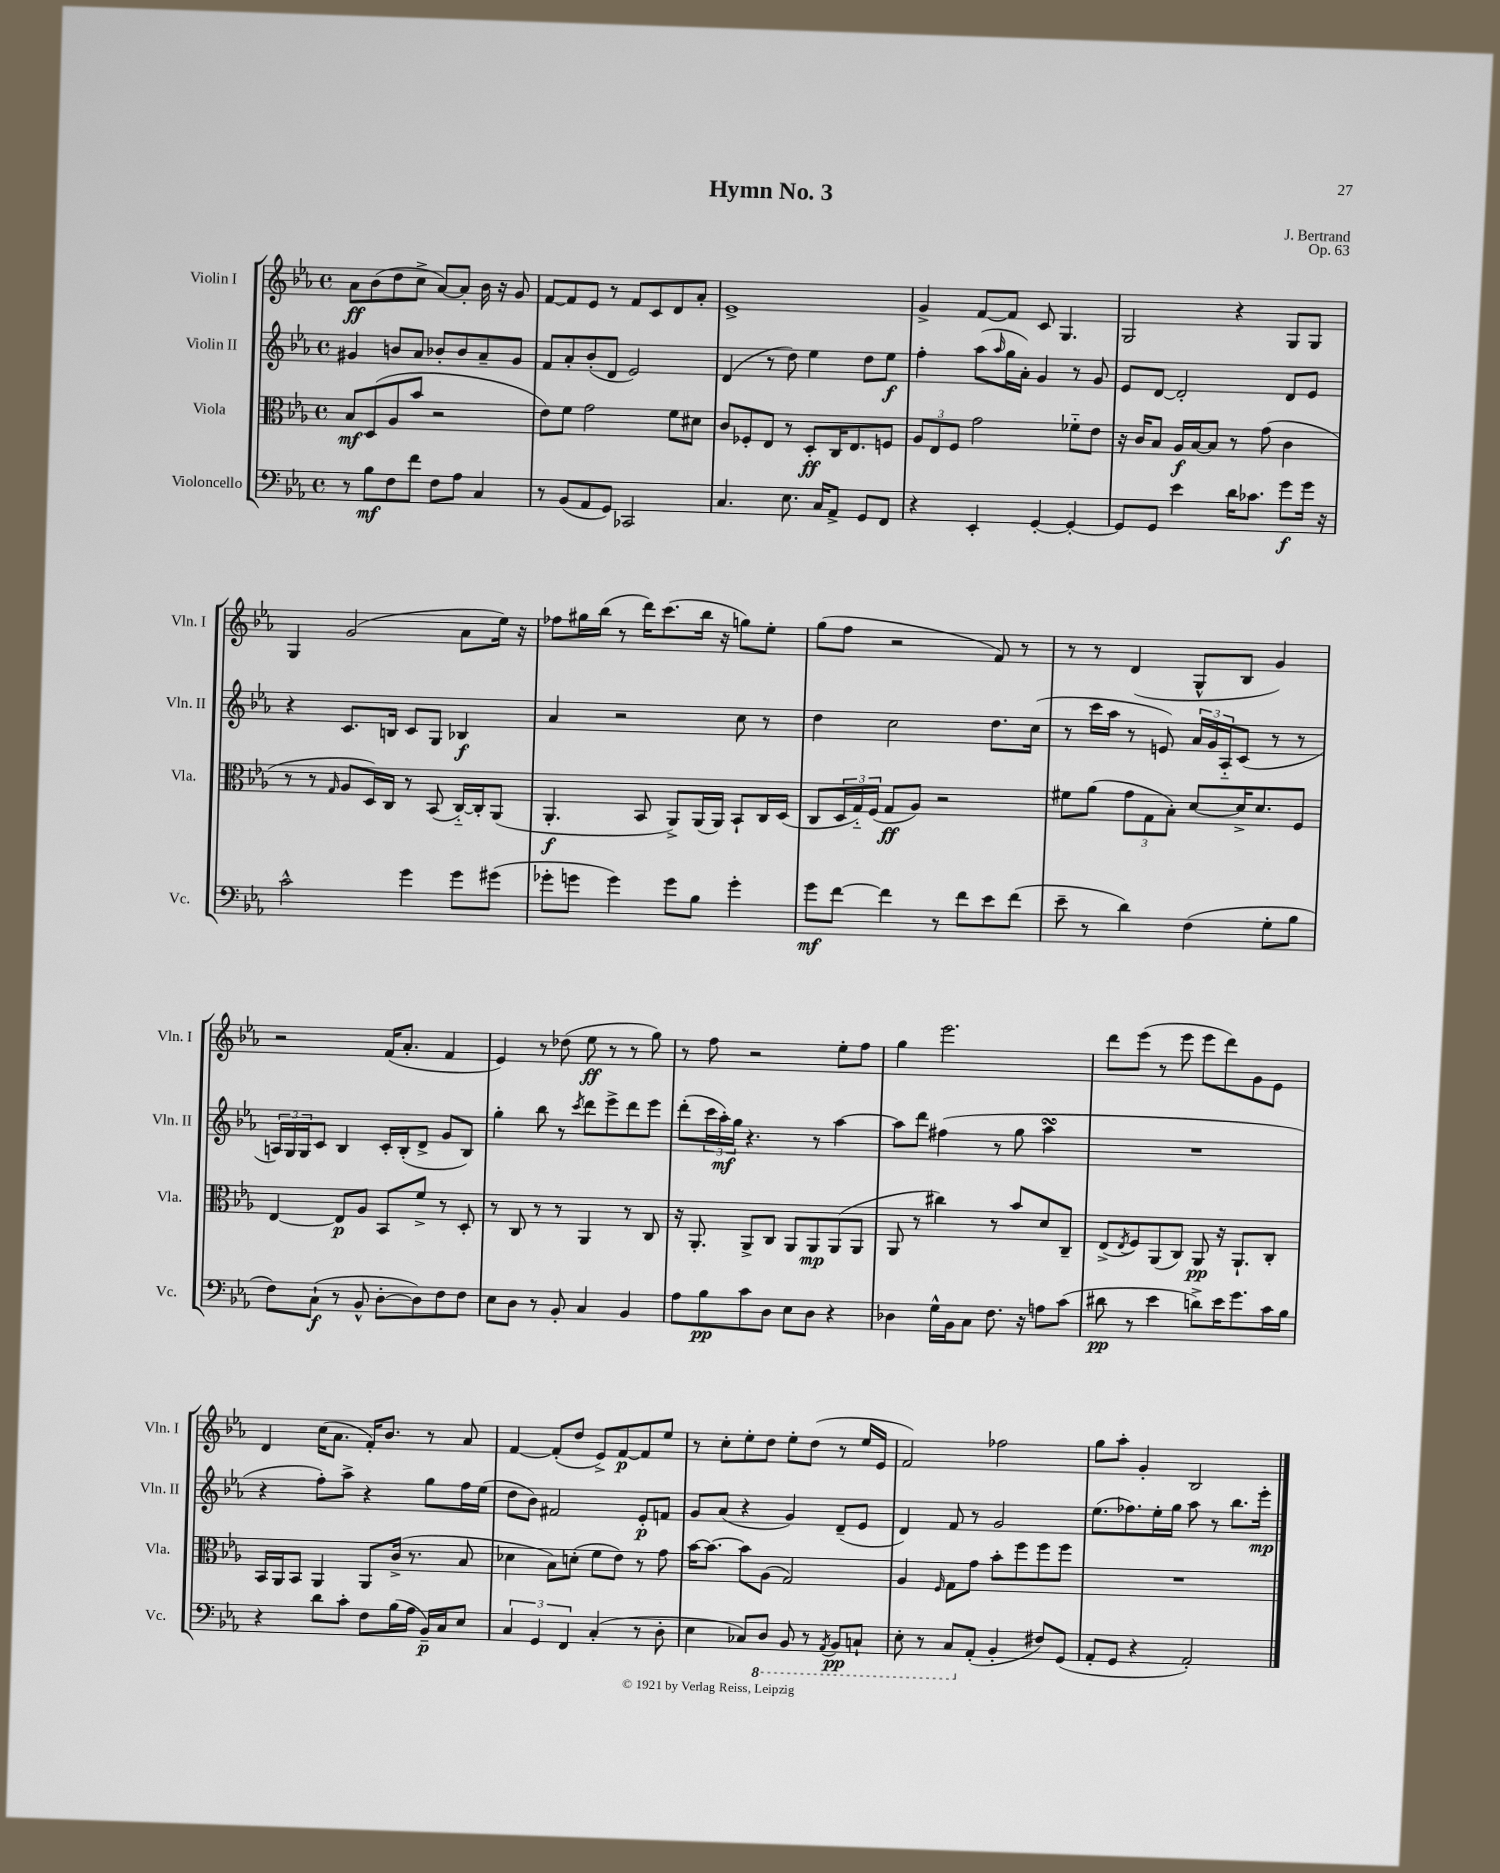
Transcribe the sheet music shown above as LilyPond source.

\header { title = "Hymn No. 3" composer = "J. Bertrand" opus = "Op. 63" }
<<
\new StaffGroup <<
\new Staff = "s0" \with { instrumentName = "Violin I" shortInstrumentName = "Vln. I" } {
    \clef treble \key ees \major \defaultTimeSignature \time 4/4
    aes'8\ff bes'8( d''8 c''8-> aes'8~) aes'8-. bes'16 r16 g'8 |
    f'8~ f'8 ees'8 r8 f'8 c'8 d'8 aes'8-. |
    ees'1-> |
    g'4-> f'8~ f'8 c'8 g4. |
    g2 r4 g8 g8 |
    g4 g'2( aes'8 ees''16) r16 |
    fes''8 gis''16 bes''16( r8 d'''16) c'''8.( bes''16 r16 g''8) ees''8-. |
    g''8( f''8 r2 f'8) r8 |
    r8 r8 d'4( g8-^ bes8 g'4) |
    r2 f'16( aes'8.-. f'4 |
    ees'4) r8 des''8( ees''8\ff r8 r8 g''8) |
    r8 f''8 r2 ees''8-. f''8 |
    g''4 ees'''2. |
    d'''8 ees'''8( r8 ees'''8 ees'''8 d'''8) g'8 ees'8 |
    d'4 c''16( aes'8. f'16-.) bes'8. r8 aes'8 |
    f'4~ f'8-.( d''8 ees'8->) f'8~\p f'8 ees''8 |
    r8 c''8-. ees''8-. d''8 ees''8-. d''8( r8 ees''16 ees'16 |
    f'2) fes''2 |
    g''8 aes''8-. g'4-. bes2 \bar "|." |
}
\new Staff = "s1" \with { instrumentName = "Violin II" shortInstrumentName = "Vln. II" } {
    \clef treble \key ees \major \defaultTimeSignature \time 4/4
    gis'4 b'8 aes'8 bes'8-. bes'8 aes'8-- gis'8 |
    f'8 aes'8-. bes'8-.( d'8 ees'2) |
    d'4( r8 d''8) ees''4 d''8 ees''8\f |
    f''4-. aes''8( \grace { aes''16 } g''16 aes'16-.) g'4 r8 g'8 |
    ees'8 d'8~ d'2-. d'8 ees'8 |
    r4 c'8. b16 c'8 g8 bes4\f |
    aes'4 r2 c''8 r8 |
    d''4 c''2 d''8. c''16( |
    r8 c'''16 aes''16 r8 e'8) \tuplet 3/2 { aes'16 g'16 aes16-_ } c'8( r8 r8 |
    \tuplet 3/2 { a16) g16 g16 } c'8 bes4 c'16-. bes16-.( d'8-> g'8 bes8) |
    g''4-. bes''8 r8 \acciaccatura { c'''8 } d'''8 ees'''8-> d'''8 ees'''8 |
    d'''8-.( \tuplet 3/2 { c'''16 aes''16-.\mf) g''16 } r4. r8 aes''4~ |
    aes''8 d'''8 fis''4( r8 g''8 aes''4\turn |
    R1 |
    r4 f''8-.) aes''8-> r4 g''8 f''16 ees''16( |
    d''8 bes'8) fis'2 ees'8-.\p f'8 |
    g'8 aes'8( r4 g'4) d'8--( ees'8 |
    d'4) f'8 r8 g'2 |
    ees''8.( fes''8.) ees''16-. g''16 aes''8 r8 bes''8. ees'''16-.\mp \bar "|." |
}
\new Staff = "s2" \with { instrumentName = "Viola" shortInstrumentName = "Vla." } {
    \clef alto \key ees \major \defaultTimeSignature \time 4/4
    bes8\mf d8( aes8 bes'8 r2 |
    ees'8) f'8 g'2 f'8 dis'8 |
    c'8 fes8-. ees8 r8 d8-.\ff c16 ees8. f8 |
    \tuplet 3/2 { aes8 ees8 f8 } g'2 fes'8-_ ees'8 |
    r16 c'16 bes8 aes16\f bes16~ bes8 r8 g'8( c'4 |
    r8 r8 \grace { g16 } aes8 d16) c16 r8 bes,8( c16~-_) c16-. aes,8( |
    aes,4.-.\f bes,8 aes,8->) aes,16( aes,16) bes,8-! c16 d16( |
    c8 \tuplet 3/2 { d16 g16-_) f16( } g8\ff aes8) r2 |
    fis'8 aes'8( \tuplet 3/2 { g'8 g8 bes8-.) } d'8~ d'16-> d'8. f8 |
    ees4~ ees8\p aes8 bes,8 f'8-> r8 d8-. |
    r8 c8 r8 r8 aes,4 r8 c8 |
    r16 aes,8.-. aes,8-> c8 aes,8 aes,8\mp aes,8( aes,8 |
    aes,8 r8 cis''4) r8 bes'8 d'8 c8-- |
    ees8->( \acciaccatura { ees8 } f8) aes,8( c8) aes,8\pp r16 aes,8.-! c8-. |
    bes,16 aes,16 bes,8 aes,4 aes,8 c'16->( r8. bes8 |
    des'4 bes8) d'8-.( f'8 ees'8) r8 g'8 |
    bes'16~ bes'8.~ bes'8 aes8( g2) |
    aes4 \grace { f16 } g8 g'8 bes'8-. f''8 f''8 f''8 |
    R1 \bar "|." |
}
\new Staff = "s3" \with { instrumentName = "Violoncello" shortInstrumentName = "Vc." } {
    \clef bass \key ees \major \defaultTimeSignature \time 4/4
    r8 bes8\mf f8 f'8 f8 aes8 c4 |
    r8 bes,8( aes,8 g,8) ces,2 |
    c4. ees8. c16 aes,8-> g,8 f,8 |
    r4 ees,4-. g,4~-. g,4~-. |
    g,8 g,8 ees'4 d'16 ces'8. g'8\f g'16 r16 |
    c'2-^ g'4 g'8 gis'8( |
    ges'8-. g'8 g'4) g'8 bes8 g'4-. |
    g'8\mf f'8~ f'4 r8 f'8 ees'8 f'8( |
    ees'8-- r8 d'4) f4( g8-. bes8 |
    f8) c8-!\f( r8 bes,8-^ d8~-. d8) f8 f8 |
    ees8 d8 r8 bes,8-. c4 bes,4 |
    aes8 bes8\pp c'8 d8 ees8 d8 r4 |
    des4 g16-^ bes,16 c8 f8. r16 a8 c'8( |
    dis'8\pp r8 ees'4 d'8->) ees'16 g'8. c'16 bes16 |
    r4 d'8 c'8-. f8 bes16( aes16 bes,16--\p) c16 ees8 |
    \tuplet 3/2 { c4 g,4 f,4 } c4-.( r8 d8-. |
    ees4 ces8) \ottava #-1 d,8 bes,,8 r8 \acciaccatura { aes,,8 } bes,,8\pp c,!8-! |
    ees,8-. r8 c,8 \ottava #0 aes,8-.( bes,4-. fis8) g,8( |
    aes,8-. g,8 r4 aes,2-.) \bar "|." |
}
>>
>>
\layout { \context { \Score \remove "Bar_number_engraver" } }
